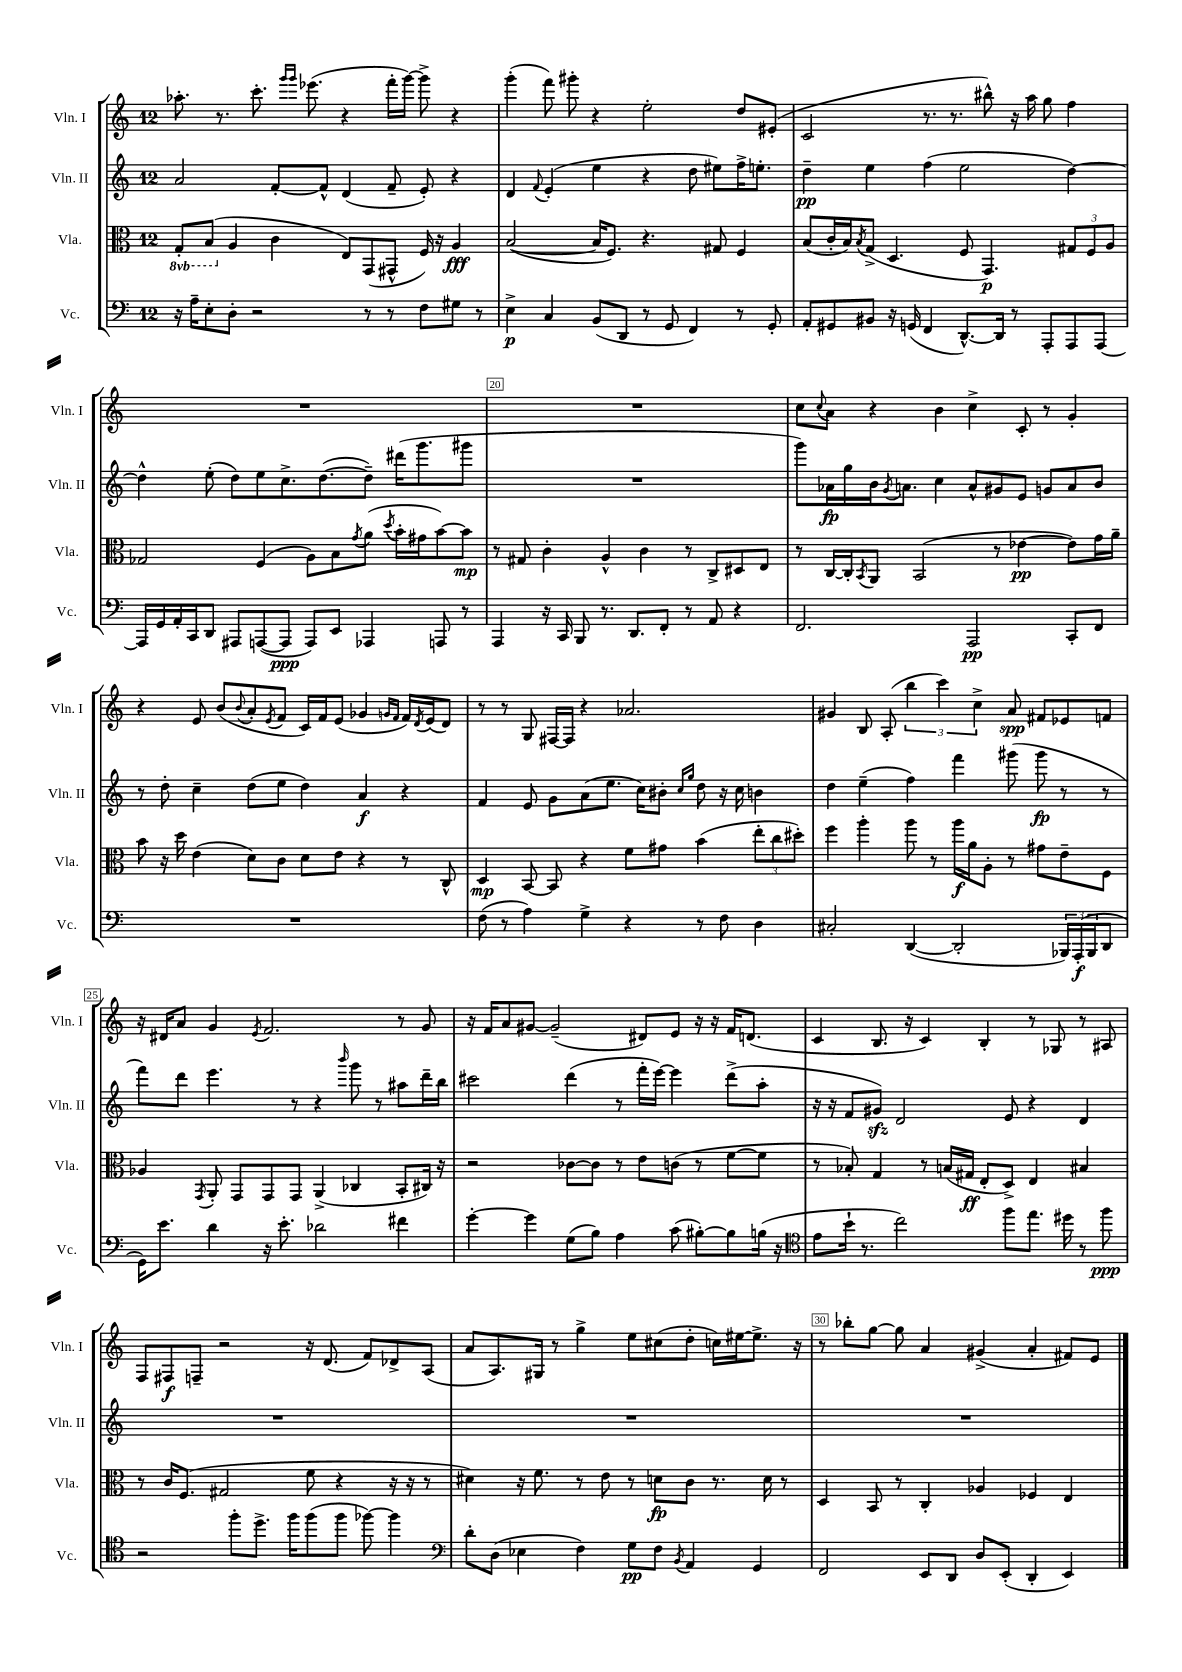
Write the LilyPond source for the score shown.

<<
\new StaffGroup <<
\new Staff = "s0" \with { instrumentName = "Vln. I" shortInstrumentName = "Vln. I" } {
    \clef treble \key c \major \once \override Staff.TimeSignature.style = #'single-digit \time 12/8
    aes''8.-. r8. c'''8.-. \grace { g'''16 g'''16 } ees'''8.( r4 f'''16-. g'''16~) g'''8-> r4 |
    g'''4-.( f'''8) gis'''8-. r4 e''2-. d''8 eis'8-.( |
    c'2 r8. r8. bis''8-^) r16 a''16 g''8 f''4 |
    R1. |
    R1. |
    c''8 \appoggiatura { c''8 } a'8 r4 b'4 c''4-> c'8-. r8 g'4-. |
    r4 e'8 b'8( \appoggiatura { b'8 } a'8-. \acciaccatura { e'8 } f'8 c'16) f'16 e'8( ges'4 \grace { g'16 f'16 } f'16) \acciaccatura { d'8 } e'16( d'8) |
    r8 r8 g8 fis16~ fis16 r4 aes'2. |
    gis'4 b8 a8-.( \tuplet 3/2 { b''4 c'''4) c''4-> } a'8\spp fis'8 ees'8 f'8 |
    r16 dis'16 a'8 g'4 \acciaccatura { e'8 } f'2. r8 g'8 |
    r16 f'16 a'8 gis'8~ gis'2--( dis'8) e'8 r16 r16 f'16 d'8.( |
    c'4 b8. r16 c'4) b4-. r8 ges8 r8 ais8 |
    f8 fis8\f f8-- r2 r16 d'8.( f'8) des'8-> a8( |
    a'8 a8.) gis16 r8 g''4-> e''8 cis''8( d''8-. c''16) eis''16~ eis''8.-> r16 |
    r8 bes''8-. g''8~ g''8 a'4 gis'4->( a'4-. fis'8) e'8 \bar "|." |
}
\new Staff = "s1" \with { instrumentName = "Vln. II" shortInstrumentName = "Vln. II" } {
    \clef treble \key c \major \once \override Staff.TimeSignature.style = #'single-digit \time 12/8
    a'2 f'8~-. f'8-^ d'4( f'8-- e'8-.) r4 |
    d'4 \appoggiatura { f'8 } e'4-.( e''4 r4 d''8 eis''8) f''16-> e''8.-. |
    d''4--\pp e''4 f''4( e''2 d''4~) |
    d''4-^ e''8-.( d''8) e''8 c''8.-> d''8.~( d''8--) dis'''16( g'''8. gis'''8 |
    R1. |
    g'''8) aes'16\fp g''16 b'16 \acciaccatura { g'8 } a'8. c''4 a'8-^ gis'8 e'8 g'8 a'8 b'8 |
    r8 d''8-. c''4-- d''8( e''8 d''4) a'4\f r4 |
    f'4 e'8 g'8 a'8( e''8. c''16) bis'8-. \grace { c''16 g''16 } d''8 r16 c''16 b'4 |
    d''4 e''4--( f''4) f'''4 gis'''8( gis'''8\fp r8 r8 |
    f'''8) d'''8 e'''4. r8 r4 \grace { b'''16 } g'''8 r8 ais''8 d'''16-- b''16 |
    cis'''2 d'''4( r8 f'''16-. e'''16~) e'''4 d'''8->( a''8-. |
    r16 r16 f'8 gis'8\sfz) d'2 e'8 r4 d'4 |
    R1. |
    R1. |
    R1. \bar "|." |
}
\new Staff = "s2" \with { instrumentName = "Vla." shortInstrumentName = "Vla." } {
    \clef alto \key c \major \once \override Staff.TimeSignature.style = #'single-digit \time 12/8 \set Staff.ottavationMarkups = #ottavation-simple-ordinals
    \ottava #-1 g,8-. b,8( \ottava #0 a4 c'4 e8) g,8( gis,8-^ f16) r16 a4\fff |
    b2~( b16 f8.) r4. gis8 f4 |
    b8( c'16-. b16) \acciaccatura { b8 } g8->( d4. f8 g,4.\p) \tuplet 3/2 { gis8 f8 a8 } |
    ges2 f4( a8) b8 \acciaccatura { g'8 } a'8( \acciaccatura { d''8 } b'16-. gis'16 b'8~) b'8\mp |
    r8 gis8 c'4-. a4-^ c'4 r8 c8-> dis8 e8 |
    r8 c16~ c16-. \acciaccatura { b,8 } a,8 b,2( r8 ees'4~\pp ees'8) g'16 a'16-- |
    b'8 r16 d''16 e'4( d'8) c'8 d'8 e'8 r4 r8 c8-^ |
    d4\mp b,8~ b,8 r4 f'8 gis'8 b'4( \tuplet 3/2 { e''8-. c''8 dis''8-.) } |
    f''4 a''4-. a''8 r8 a''16\f a'16 a8-. r8 gis'8 e'8-- f8 |
    aes4 \acciaccatura { g,8 } a,8-. g,8 g,8 g,8 a,4->( ces4 b,8-. cis16) r16 |
    r2 ces'8~ ces'8 r8 e'8 c'8( r8 f'8~ f'8 |
    r8 bes8-.) g4 r8 b16( gis16\ff e8-. d8->) e4 bis4 |
    r8 c'16 f8.( gis2 f'8 r4 r16 r16 r8 |
    dis'4) r16 f'8. r8 e'8 r8 d'8\fp c'8 r8. d'16 r8 |
    d4 b,8 r8 c4-. aes4 fes4 e4 \bar "|." |
}
\new Staff = "s3" \with { instrumentName = "Vc." shortInstrumentName = "Vc." } {
    \clef bass \key c \major \once \override Staff.TimeSignature.style = #'single-digit \time 12/8
    r16 a16-- e8-. d8-. r2 r8 r8 f8 gis8 r8 |
    e4->\p c4 b,8( d,8 r8 g,8 f,4) r8 g,8-. |
    a,8-. gis,8 bis,8 r16 g,16( f,4 d,8.~-^) d,16 r8 a,,8-. a,,8 a,,8~ |
    a,,16 g,16 a,16-. c,16 d,8 ais,,8 a,,8~( a,,8\ppp a,,8) e,8 aes,,4 a,,8 r8 |
    a,,4 r16 c,16 b,,8 r8. d,8. f,8-. r8 a,8 r4 |
    f,2. a,,2\pp c,8-. f,8 |
    R1. |
    f8( r8 a4) g4-> r4 r8 f8 d4 |
    cis2-. d,4~( d,2-. \tuplet 3/2 { bes,,16) a,,16-.\f( bes,,16 } d,8 |
    g,16) e'8. d'4 r16 e'8.-. des'2 fis'4 |
    g'4~-. g'4 g8( b8) a4 c'8( bis8~-.) bis8 b16( r16 |
    \clef tenor e'8 b'16-! r8. c''2) f''8 e''8. dis''16 r8 f''8\ppp |
    r2 f''8-. d''8.-> f''16 f''8( f''8 fes''8~) fes''4 |
    \clef bass d'8-. d8( ees4 f4) g8\pp f8 \acciaccatura { b,8 } a,4 g,4 |
    f,2 e,8 d,8 d8 e,8-.( d,4-. e,4) \bar "|." |
}
>>
>>
\layout { \context { \Score currentBarNumber = #16 \override BarNumber.break-visibility = ##(#f #t #t) barNumberVisibility = #(every-nth-bar-number-visible 5) \override BarNumber.stencil = #(make-stencil-boxer 0.1 0.3 ly:text-interface::print) } }
